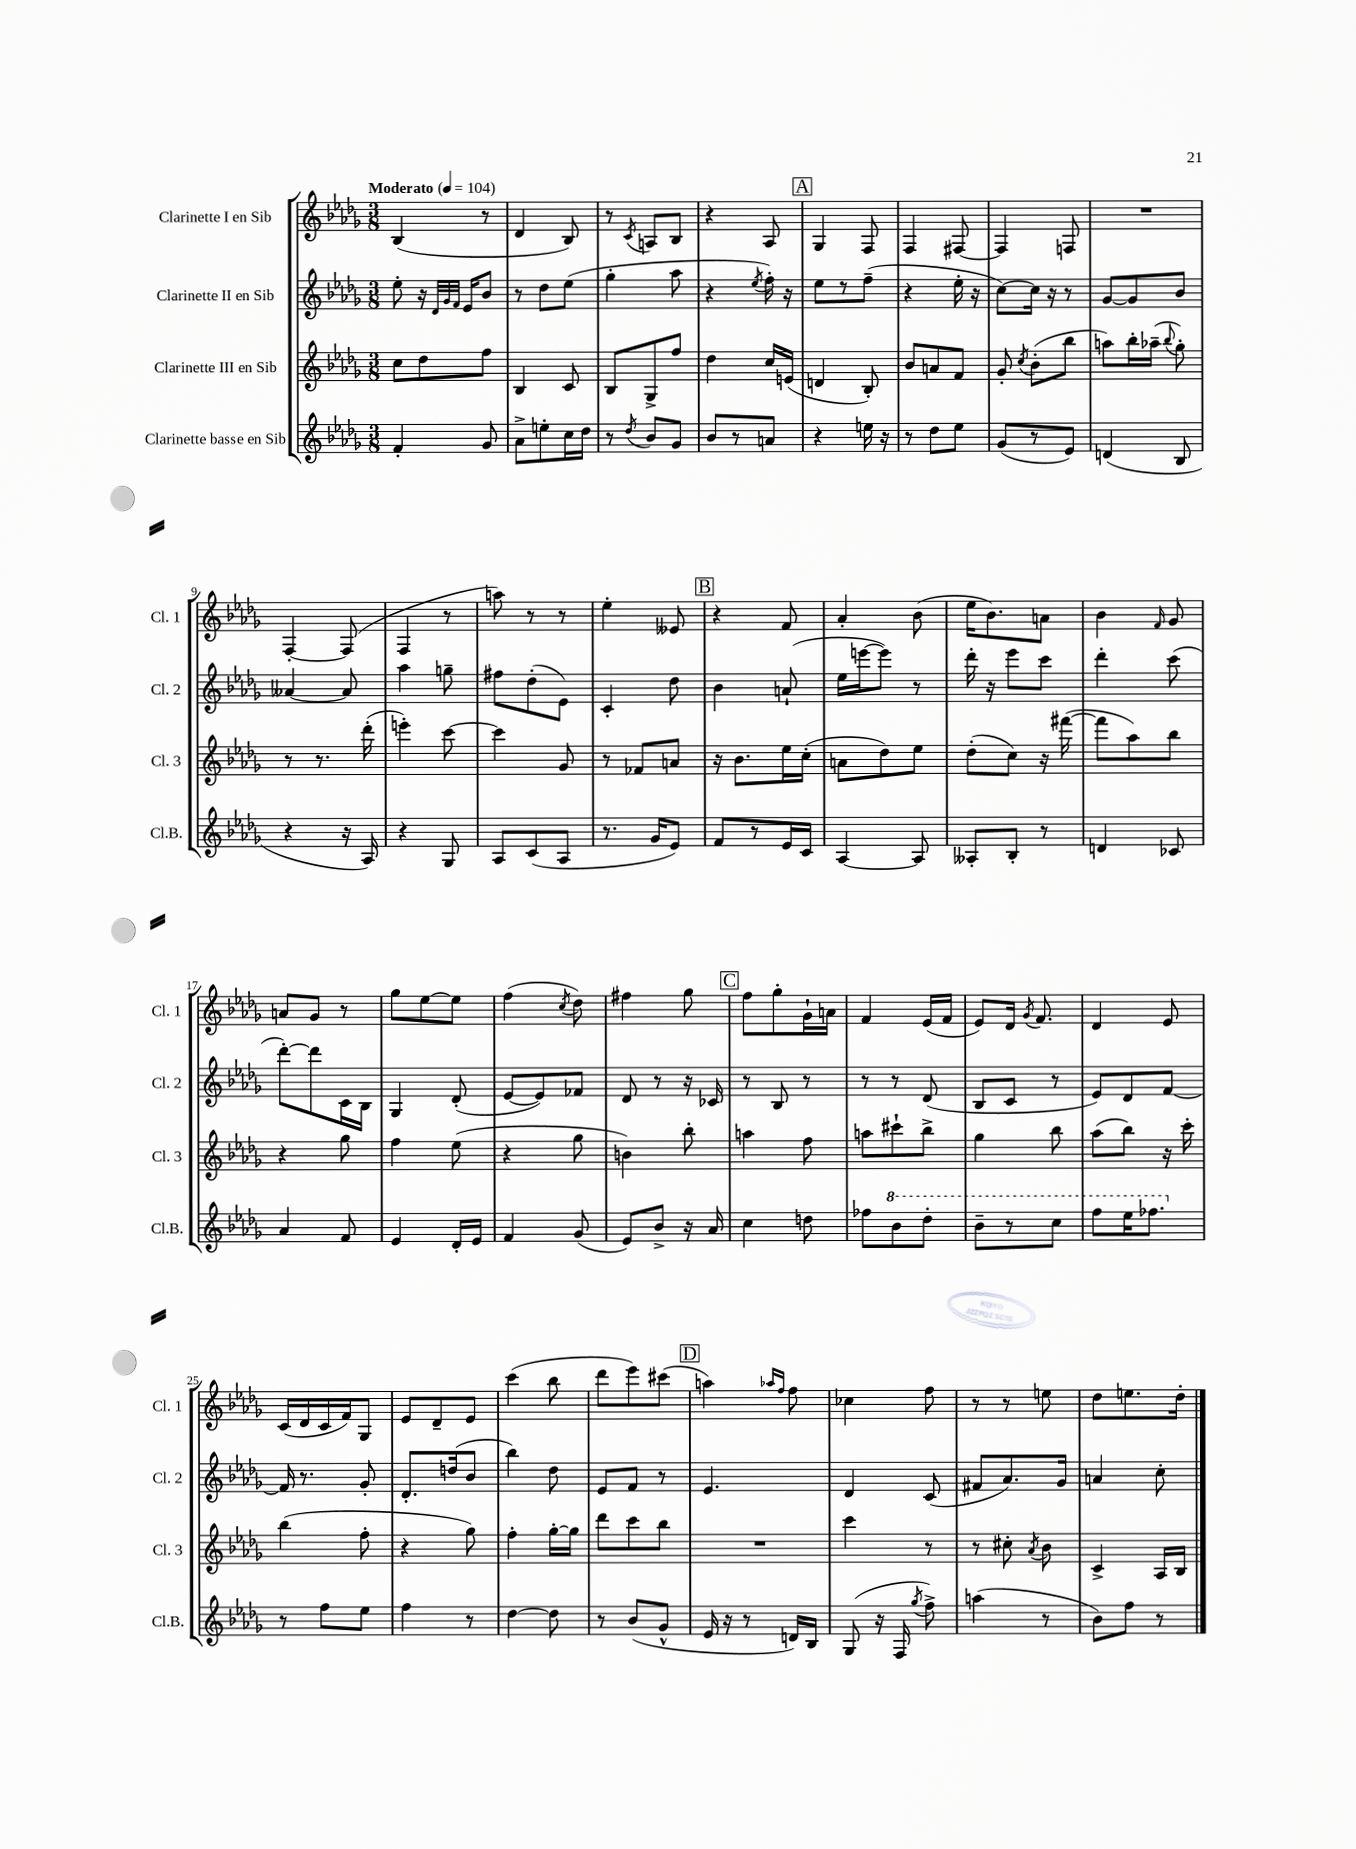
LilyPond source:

<<
\new StaffGroup <<
\new Staff = "s0" \with { instrumentName = "Clarinette I en Sib" shortInstrumentName = "Cl. 1" } {
    \clef treble \key des \major \numericTimeSignature \time 3/8 \tempo "Moderato" 4 = 104
    \autoBeamOff bes4( r8 |
    des'4 bes8) |
    r8 \acciaccatura { c'8 } a8[ bes8] |
    r4 aes8 |
    \mark \markup { \box "A" } ges4 f8 |
    f4 fis8~ |
    fis4 f8 |
    R4. |
    f4~-. f8( |
    f4 r8 |
    a''8) r8 r8 |
    ees''4-. eeses'8 |
    \mark \markup { \box "B" } r4 f'8 |
    aes'4-. bes'8( |
    ees''16[ bes'8.) a'8] |
    bes'4 \grace { f'16 } ges'8 |
    a'8[ ges'8] r8 |
    ges''8[ ees''8~ ees''8] |
    f''4( \acciaccatura { c''8 } des''8) |
    fis''4 ges''8 |
    \mark \markup { \box "C" } f''8[ ges''8-. ges'16-! a'16] |
    f'4 ees'16[( f'16] |
    ees'8[) des'16] \acciaccatura { ges'8 } f'8. |
    des'4 ees'8 |
    c'16[( des'16 c'16 f'16) ges8] |
    ees'8[ des'8-- ees'8] |
    c'''4( bes''8 |
    des'''8[ ees'''8) cis'''8]( |
    \mark \markup { \box "D" } a''4) \grace { aes''16[ f''16] } f''8 |
    ces''4 f''8 |
    r8 r8 e''8 |
    des''8[ e''8. des''16]-. \bar "|." |
}
\new Staff = "s1" \with { instrumentName = "Clarinette II en Sib" shortInstrumentName = "Cl. 2" } {
    \clef treble \key des \major \numericTimeSignature \time 3/8
    \autoBeamOff ees''8-. r16 \grace { des'32[ ges'32 f'32] } ees'16[ bes'8] |
    r8 des''8[ ees''8]( |
    ges''4-. aes''8 |
    r4 \acciaccatura { ees''8 } f''16-.) r16 |
    \mark \markup { \box "A" } ees''8[ r8 f''8]--( |
    r4 ees''16-. r16 |
    c''8[~) c''16] r16 r8 |
    ges'8[~ ges'8 bes'8] |
    aeses'4~ aeses'8 |
    aes''4 g''8-- |
    fis''8[ des''8-.( ees'8]) |
    c'4-. des''8 |
    \mark \markup { \box "B" } bes'4 a'8-!( |
    ees''16[ e'''16~ e'''8]) r8 |
    des'''16-. r16 ees'''8[ c'''8] |
    des'''4-. c'''8( |
    des'''8[~-.) des'''8 c'16 bes16] |
    ges4 des'8-.( |
    ees'8[~ ees'8) fes'8] |
    des'8 r8 r16 ces'16 |
    \mark \markup { \box "C" } r8 bes8 r8 |
    r8 r8 des'8( |
    bes8[ c'8] r8 |
    ees'8[) des'8 f'8]~ |
    f'16 r8. ges'8-. |
    des'8.[-. d''16( bes'8] |
    bes''4) des''8 |
    ees'8[ f'8] r8 |
    \mark \markup { \box "D" } ees'4. |
    des'4 c'8( |
    fis'8[ aes'8.) ges'16] |
    a'4 c''8-. \bar "|." |
}
\new Staff = "s2" \with { instrumentName = "Clarinette III en Sib" shortInstrumentName = "Cl. 3" } {
    \clef treble \key des \major \numericTimeSignature \time 3/8
    \autoBeamOff c''8[ des''8 f''8] |
    bes4 c'8 |
    bes8[ ges8-> f''8] |
    des''4 c''16[ e'16]( |
    \mark \markup { \box "A" } d'4 bes8-.) |
    bes'8[ a'8 f'8] |
    ges'8-. \acciaccatura { c''8 } bes'8[-.( bes''8] |
    a''8[) bes''16-. aes''16]--( \appoggiatura { bes''8 } ges''8-.) |
    r8 r8. des'''16-.( |
    e'''4-.) c'''8~ |
    c'''4 ges'8 |
    r8 fes'8[ a'8] |
    \mark \markup { \box "B" } r16 bes'8.[ ees''16 c''16]-.( |
    a'8[ des''8) ees''8] |
    des''8[-.( c''8]) r16 fis'''16~( |
    fis'''8[ aes''8) bes''8] |
    r4 ges''8 |
    f''4 ees''8( |
    r4 ges''8 |
    b'4) bes''8-. |
    \mark \markup { \box "C" } a''4 f''8 |
    a''8[ cis'''8-! bes''8]-> |
    ges''4 bes''8 |
    aes''8[( bes''8]) r16 c'''16-. |
    bes''4( f''8-. |
    r4 ges''8) |
    f''4-. ges''16[~-. ges''16] |
    des'''8[ c'''8 bes''8] |
    \mark \markup { \box "D" } R4. |
    c'''4 r8 |
    r8 cis''8-. \acciaccatura { aes'8 } bes'8 |
    c'4-> aes16[ bes16] \bar "|." |
}
\new Staff = "s3" \with { instrumentName = "Clarinette basse en Sib" shortInstrumentName = "Cl.B." } {
    \clef treble \key des \major \numericTimeSignature \time 3/8
    \autoBeamOff f'4-. ges'8 |
    aes'8[-> e''8-. c''16 des''16] |
    r8 \acciaccatura { des''8 } bes'8[ ges'8] |
    bes'8[ r8 a'8] |
    \mark \markup { \box "A" } r4 e''16 r16 |
    r8 des''8[ ees''8] |
    ges'8[( r8 ees'8]) |
    d'4( bes8 |
    r4 r16 aes16) |
    r4 ges8 |
    aes8[ c'8( aes8] |
    r8. ges'16[ ees'8]) |
    \mark \markup { \box "B" } f'8[ r8 ees'16 c'16] |
    aes4~ aes8 |
    aeses8[-. bes8]-. r8 |
    d'4 ces'8 |
    aes'4 f'8 |
    ees'4 des'16[-. ees'16] |
    f'4 ges'8( |
    ees'8[) bes'8]-> r16 aes'16 |
    \mark \markup { \box "C" } c''4 d''8 |
    fes''8[ \ottava #1 bes''8 des'''8]-. |
    bes''8[-- r8 c'''8] |
    f'''8[ ees'''16 fes'''8.] \ottava #0 |
    r8 f''8[ ees''8] |
    f''4 r8 |
    des''4~ des''8 |
    r8 bes'8[( ges'8]-^ |
    \mark \markup { \box "D" } ees'16 r16 r8 d'16[) bes16] |
    ges8( r16 f16 \acciaccatura { ges''8 } f''8->) |
    a''4( r8 |
    bes'8[) f''8] r8 \bar "|." |
}
>>
>>
